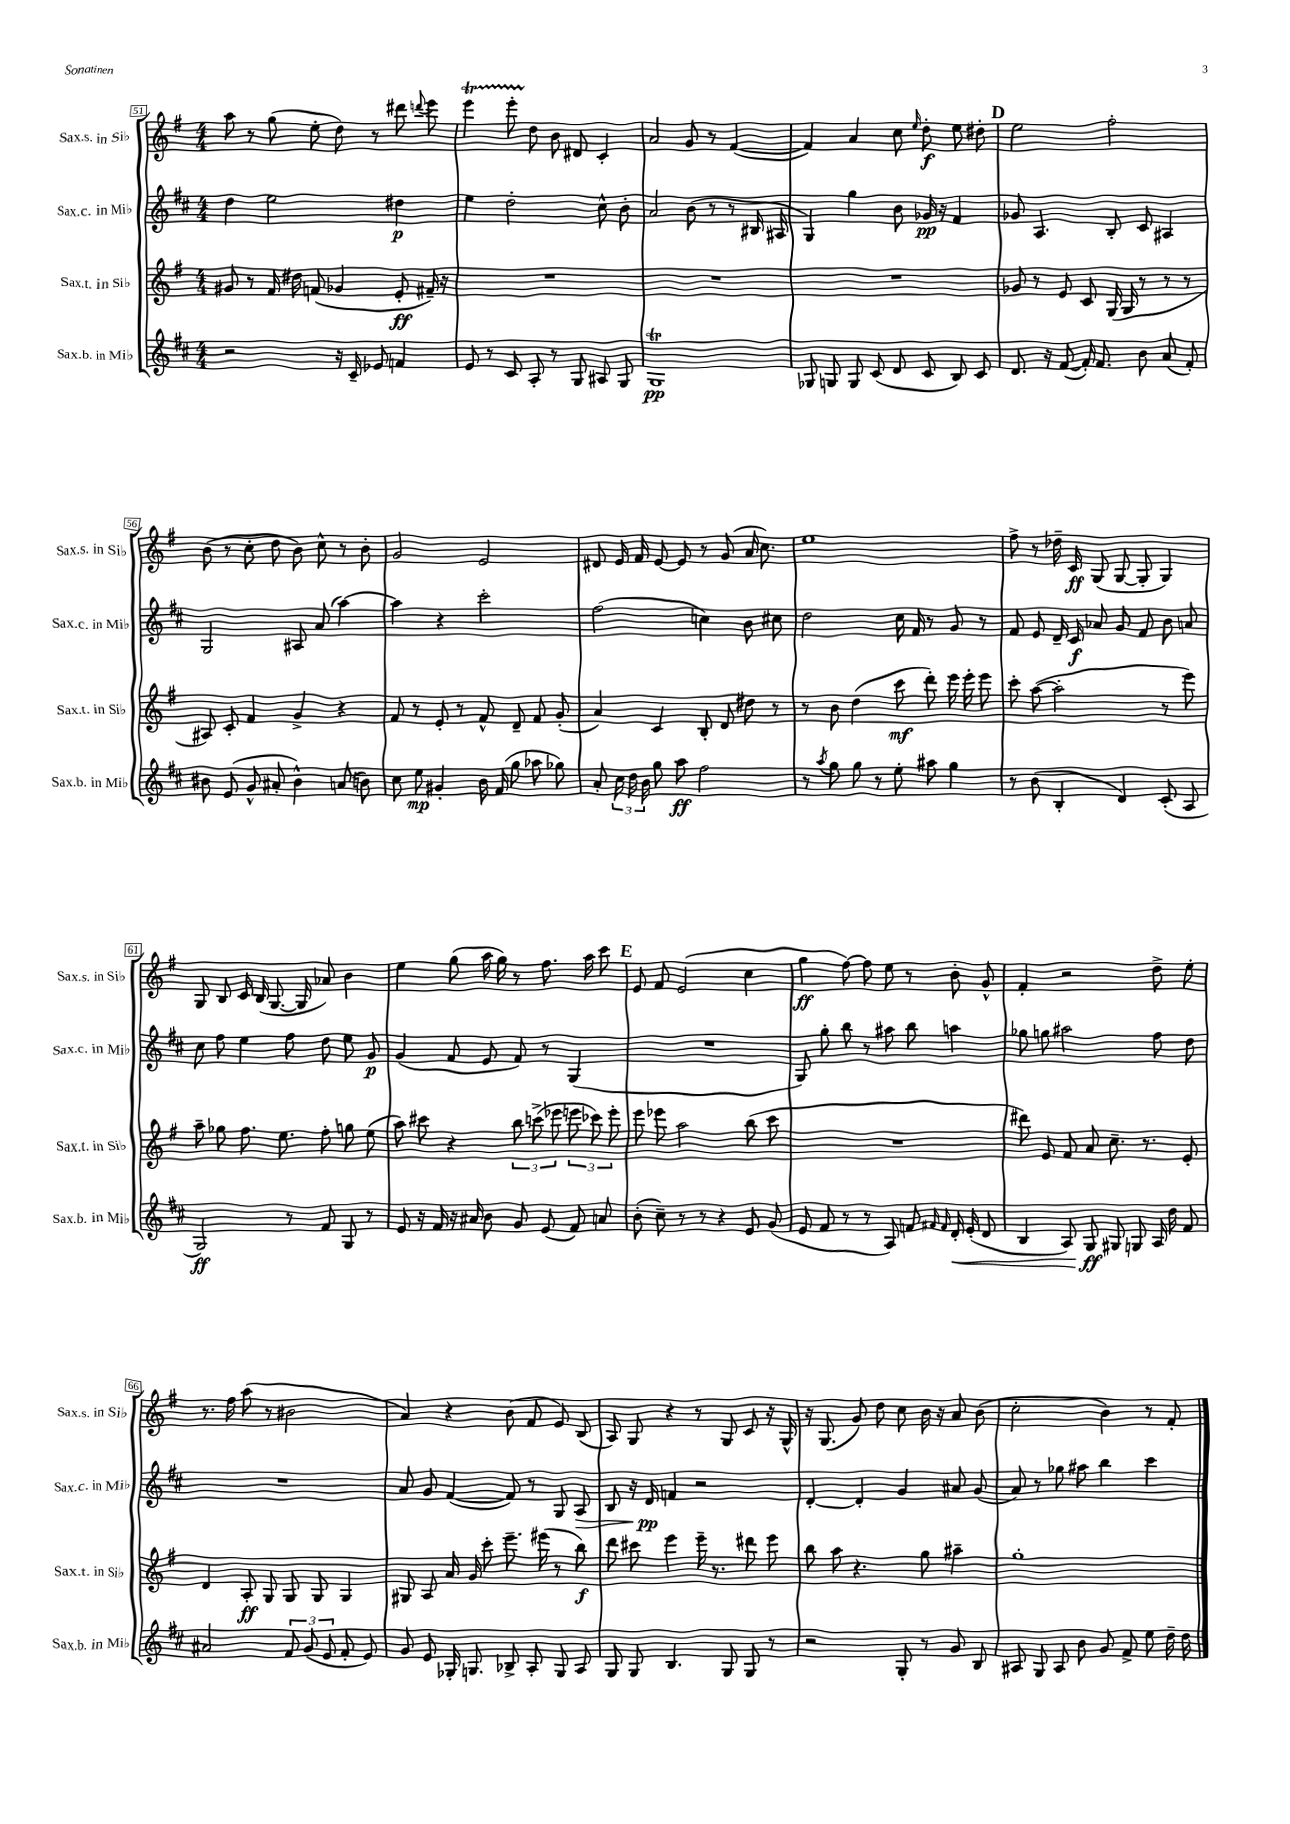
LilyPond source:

<<
\new StaffGroup <<
\new Staff = "s0" \with { instrumentName = "Sax.s. in Sib" shortInstrumentName = "Sax.s. in Sib" } {
    \clef treble \key g \major \numericTimeSignature \time 4/4
    \autoBeamOff a''8 r8 g''8( e''8-. d''8) r8 dis'''8 \appoggiatura { d'''8 } e'''8 |
    e'''4\startTrillSpan e'''8-. d''8\stopTrillSpan b'8 dis'8 c'4-. |
    a'2 g'8 r8 fis'4~( |
    fis'4) a'4 c''8 \grace { e''16 } d''8-.\f e''8 dis''8-. |
    \mark \markup { \bold "D" } e''2 fis''2-. |
    b'8( r8 c''8-. d''8 b'8) c''8-^ r8 b'8-. |
    g'2 e'2 |
    dis'8 e'16 fis'16 e'8~ e'8 r8 g'8( a'16 c''8.) |
    e''1 |
    fis''8-> r8 des''16-- c'16\ff g8( g8~ g8-. g4) |
    g8 b8 c'16 b16( g8.~ g16 aes'8) b'4 |
    e''4 g''8( a''16 g''16) r8 fis''8. a''16 c'''8 |
    \mark \markup { \bold "E" } e'8 fis'8 e'2( c''4 |
    g''4\ff fis''8~) fis''8 e''8 r8 b'8-. g'8-^ |
    fis'4-. r2 d''8-> e''8-. |
    r8. fis''16 a''8( r8 bis'2 |
    a'4) r4 b'8( fis'8 e'8) b8( |
    a8) g8 r4 r8 g8 c'8 r16 g16-^ |
    r16 g8.( g'8) d''8 c''8 b'16 r16 a'8 b'8( |
    c''2-. b'4) r8 fis'8-. \bar "|." |
}
\new Staff = "s1" \with { instrumentName = "Sax.c. in Mib" shortInstrumentName = "Sax.c. in Mib" } {
    \clef treble \key d \major \numericTimeSignature \time 4/4
    \autoBeamOff d''4 e''2 dis''4\p |
    e''4 d''2-. cis''8-^ b'8-. |
    a'2 b'8( r8 r8 bis16 ais16 |
    g4) g''4 b'8 ges'16\pp r16 fis'4 |
    \mark \markup { \bold "D" } ges'8 a4. b8-. cis'8 ais4 |
    g2 ais8 a'8( a''4~) |
    a''4 r4 cis'''2-. |
    fis''2( c''4) b'8 cis''8 |
    d''2 cis''16 fis'16 r8 g'8 r8 |
    fis'8 e'8 d'16-- cis'16\f aes'8 g'8 fis'8 b'8 a'8 |
    cis''8 fis''8 e''4 fis''8 d''8 e''8 g'8\p |
    g'4( fis'8 e'8 fis'8) r8 g4( |
    \mark \markup { \bold "E" } R1 |
    g8) g''8-. b''8 r8 ais''8 b''8 a''4 |
    ges''8 g''8 ais''2 fis''8 d''8 |
    R1 |
    a'8 g'8 fis'4~( fis'8) r8 g8 a8\> |
    b8 r16 d'16\pp\! f'4 r2 |
    d'4~-. d'4-. g'4 ais'8 g'8( |
    a'8) r8 ges''8 ais''8 b''4 cis'''4 \bar "|." |
}
\new Staff = "s2" \with { instrumentName = "Sax.t. in Sib" shortInstrumentName = "Sax.t. in Sib" } {
    \clef treble \key g \major \numericTimeSignature \time 4/4
    \autoBeamOff gis'8 r8 fis'16 dis''16 f'8( ges'4 e'8-.\ff fis'16--) r16 |
    R1 |
    R1 |
    R1 |
    \mark \markup { \bold "D" } ges'8 r8 e'8 c'8 g16( g16 r8 r8 r8 |
    ais8) c'8-. fis'4 g'4-> r4 |
    fis'8 r8 e'8-. r8 fis'8-^ d'8-- fis'8 g'8-.( |
    a'4) c'4 b8-. d'8 dis''8 r8 |
    r8 b'8 d''4( c'''8\mf d'''8-.) e'''16 e'''16-. e'''8 |
    c'''8-. a''8~( a''2-. r8 e'''8) |
    a''8-- ges''8 fis''8. e''8. fis''8-. g''8 e''8( |
    a''8) cis'''8 r4 \tuplet 3/2 { b''8 c'''8->( ees'''8 } \tuplet 3/2 { e'''8 ces'''8) e'''8-. } |
    \mark \markup { \bold "E" } e'''8 ees'''8 a''2 b''8( c'''8 |
    R1 |
    dis'''8) e'8 fis'8 a'8 c''8.-- r8. e'8-. |
    d'4 a8-.\ff g8 g8 g8 g4 |
    gis8 a8 a'16 g'16 c'''8-. e'''8.-- eis'''16( r8 b''8\f) |
    d'''8 cis'''8 e'''4 e'''16-- r8. dis'''8 e'''8 |
    b''8 a''8 r4. g''8 ais''4-- |
    g''1-. \bar "|." |
}
\new Staff = "s3" \with { instrumentName = "Sax.b. in Mib" shortInstrumentName = "Sax.b. in Mib" } {
    \clef treble \key d \major \numericTimeSignature \time 4/4
    \autoBeamOff r2 r16 cis'16-- ees'8 f'4 |
    e'8 r8 cis'8 a8-. r8 g8 ais8 g8 |
    g1\trill\pp |
    ges8 g8 g8 cis'8( d'8 cis'8 b8) cis'8 |
    \mark \markup { \bold "D" } d'8. r16 fis'8~( fis'16-.) fis'8. b'8 a'8( fis'8-.) |
    bis'8 e'8( g'8-^ ais'8-. bis'4-^) a'8( b'8) |
    cis''8 e''8\mp gis'4-. b'16 fis'16( g''8 aes''8 ges''8) |
    a'8-. \tuplet 3/2 { cis''16 d''16 b'16 } g''8 a''8\ff fis''2 |
    r8 \acciaccatura { a''8 } g''8 g''8 r8 e''8-. ais''8 g''4 |
    r8 b'8( b4-. d'4) cis'8-.( a8 |
    g2\ff) r8 fis'8 g8 r8 |
    e'8 r16 fis'16 r16 ais'16 b'8 g'8 e'8( fis'8) a'8 |
    \mark \markup { \bold "E" } b'8-.( cis''8--) r8 r8 r4 e'8 g'8( |
    e'8 fis'8 r8 r8 a8) f'8 \grace { fis'16 fis'16 } d'16-.\< e'16-.( d'8 |
    b4 a8) g8\ff\! gis8 g8 a16 d''16 fis'8 |
    ais'2 \tuplet 3/2 { fis'8 g'8( e'8 } fis'8-. e'8) |
    g'8 e'8 ges16-. g8. bes8-> a8-. g8 a8 |
    g8 g8 b4. g8 g8 r8 |
    r2 g8-. r8 g'8 b8 |
    ais8 g8 ais8 b'8 g'8 fis'8-> e''8 d''16-- d''16 \bar "|." |
}
>>
>>
\layout { \context { \Score currentBarNumber = #51 \override BarNumber.stencil = #(make-stencil-boxer 0.1 0.3 ly:text-interface::print) } }
